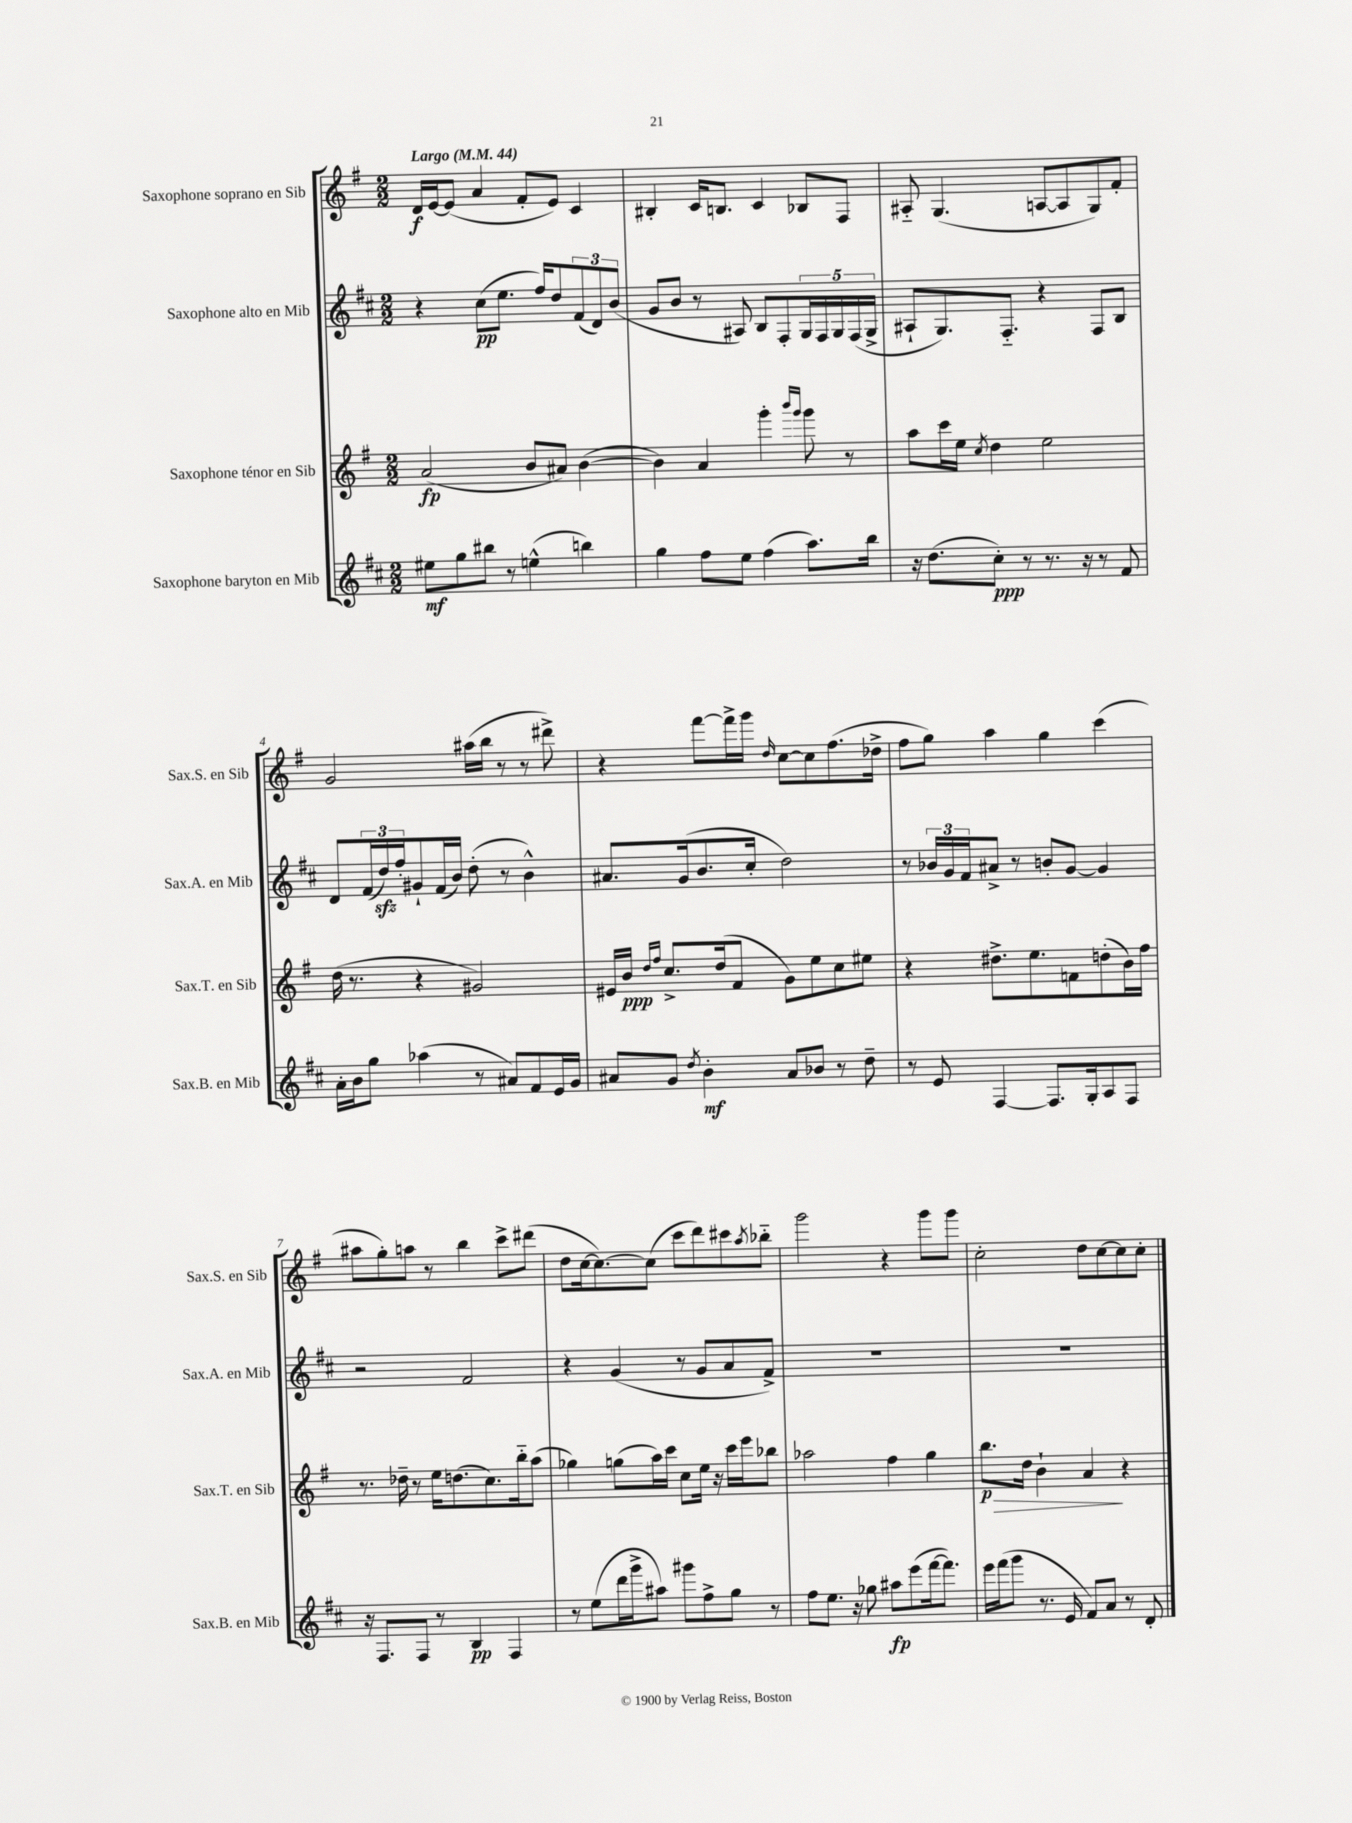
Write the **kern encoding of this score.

**kern	**dynam	**kern	**dynam	**kern	**dynam	**kern	**dynam
*part4	*part4	*part3	*part3	*part2	*part2	*part1	*part1
*staff4	*staff4	*staff3	*staff3	*staff2	*staff2	*staff1	*staff1
*I"Saxophone baryton en Mib	*	*I"Saxophone ténor en Sib	*	*I"Saxophone alto en Mib	*	*I"Saxophone soprano en Sib	*
*I'Sax.B. en Mib	*	*I'Sax.T. en Sib	*	*I'Sax.A. en Mib	*	*I'Sax.S. en Sib	*
*clefG2	*	*clefG2	*	*clefG2	*	*clefG2	*
*k[f#c#]	*	*k[f#]	*	*k[f#c#]	*	*k[f#]	*
*M2/2	*	*M2/2	*	*M2/2	*	*M2/2	*
*MM44	*	*MM44	*	*MM44	*	*MM44	*
=1	=1	=1	=1	=1	=1	=1	=1
!	!	!	!	!	!	!LO:TX:a:B:t=Largo	!
8ee#X\L	mf	(2a/	fp	4r	.	16d/LL	f
.	.	.	.	.	.	[16e/J	.
8gg\	.	.	.	.	.	(8e/J]	.
8bb#X\J	.	.	.	(8cc#\L	pp	4a/	.
8r	.	.	.	8.ee\J	.	.	.
(4een^^\	.	8b/L	.	.	.	8f#'/L	.
.	.	.	.	16ff#/KL)	.	.	.
.	.	8a#X/J)	.	8dd/	.	8e/J)	.
4bbn\)	.	([4b\	.	(12f#/	.	4c/	.
.	.	.	.	12d/)	.	.	.
.	.	.	.	(12b/J	.	.	.
=2	=2	=2	=2	=2	=2	=2	=2
4gg\	.	4b\])	.	8g/L	.	4B#X'/	.
.	.	.	.	8b/J	.	.	.
8ff#\L	.	4a/	.	8r	.	16c/KL	.
.	.	.	.	.	.	8.Bn/J	.
8ee\J	.	.	.	8A#X/)	.	.	.
(4ff#\	.	4ggg'\	.	8B/L	.	4c/	.
.	.	.	.	8F#'/	.	.	.
.	.	16qqbbb/LL	.	.	.	.	.
.	.	16qqggg/JJ	.	.	.	.	.
8.aa\L)	.	8ggg\	.	20G/L	.	8B-X/L	.
.	.	.	.	20F#/	.	.	.
.	.	.	.	20G/	.	.	.
.	.	8r	.	.	.	8F#/J	.
.	.	.	.	(20F#/	.	.	.
16bb\Jk	.	.	.	.	.	.	.
.	.	.	.	20G^/JJ	.	.	.
=3	=3	=3	=3	=3	=3	=3	=3
16r	.	8aa\L	.	8A#X`/L	.	8A#X/	.
(8.dd\L	.	.	.	.	.	.	.
.	.	16ccc\L	.	8.G/)	.	(4.G/	.
.	.	16ee\JJ	.	.	.	.	.
.	.	8qcc/	.	.	.	.	.
8cc#'\J)	ppp	4dd\	.	.	.	.	.
.	.	.	.	8.F#/J	.	.	.
8r	.	.	.	.	.	.	.
8.r	.	2ee\	.	4r	.	[8An/L	.
.	.	.	.	.	.	8A/]	.
16r	.	.	.	.	.	.	.
8r	.	.	.	8F#/L	.	8G/)	.
8f#/	.	.	.	8B/J	.	8f#'/J	.
!!LO:LB:g=z
=4	=4	=4	=4	=4	=4	=4	=4
16a'\LL	.	(16dd\	.	8d/L	.	2g/	.
16b\J	.	8.r	.	.	.	.	.
8gg\J	.	.	.	(24f#/L	.	.	.
.	.	.	.	24ddzz/)	.	.	.
.	.	.	.	24ff#'/J	.	.	.
(4aa-X\	.	4r	.	8g#X`/	.	.	.
.	.	.	.	(16f#/L	.	.	.
.	.	.	.	16b/JJ)	.	.	.
8r	.	2g#X/)	.	(8dd'\	.	(16aa#X\LL	.
.	.	.	.	.	.	16bb\JJ	.
8a#X/L)	.	.	.	8r	.	8r	.
8f#/	.	.	.	4b^^\)	.	8r	.
16e/L	.	.	.	.	.	8ddd#X^\)	.
16g/JJ	.	.	.	.	.	.	.
=5	=5	=5	=5	=5	=5	=5	=5
8a#X/L	.	16e#X/LL	.	8.a#X/L	.	4r	.
.	.	16b/JJ	ppp	.	.	.	.
.	.	16qqdd/LL	.	.	.	.	.
.	.	16qqff#/JJ	.	.	.	.	.
8g/J	.	8.cc^/L	.	.	.	.	.
.	.	.	.	(16g/k	.	.	.
8qdd/	.	.	.	.	.	.	.
4b'\	mf	.	.	8.b/	.	[8fff#\L	.
.	.	(16dd/k	.	.	.	.	.
.	.	8f#/J	.	.	.	16fff#^\L]	.
.	.	.	.	16cc#'/Jk	.	16ggg\JJ	.
.	.	.	.	.	.	16qqdd/	.
8a#/L	.	8g\L)	.	2dd\)	.	[8cc\L	.
8b-X/J	.	8ee\	.	.	.	8cc\]	.
8r	.	8cc\	.	.	.	(8.ff#\	.
8dd~\	.	8ee#X\J	.	.	.	.	.
.	.	.	.	.	.	16dd-X^\Jk	.
=6	=6	=6	=6	=6	=6	=6	=6
8r	.	4r	.	8r	.	8ff#\L	.
8e/	.	.	.	24b-X/LL	.	8gg\J)	.
.	.	.	.	24g/	.	.	.
.	.	.	.	24f#/J	.	.	.
[4F#/	.	8.dd#X^\L	.	8a#X^/J	.	4aa\	.
.	.	.	.	8r	.	.	.
.	.	8.ee\	.	.	.	.	.
8.F#/L]	.	.	.	8bn'/L	.	4gg\	.
.	.	8fn\	.	[8g/J	.	.	.
16G'/k	.	.	.	.	.	.	.
8A/	.	(8ddn'\	.	4g/]	.	(4ccc\	.
8F#/J	.	16b\L)	.	.	.	.	.
.	.	16ff#\JJ	.	.	.	.	.
!!LO:LB:g=z
=7	=7	=7	=7	=7	=7	=7	=7
16r	.	8.r	.	2r	.	8aa#X\L	.
8.F#/L	.	.	.	.	.	.	.
.	.	.	.	.	.	8gg'\)	.
.	.	16dd-X~\	.	.	.	.	.
8F#/J	.	8r	.	.	.	8aan\J	.
8r	.	16ee\KL	.	.	.	8r	.
.	.	(8.ddn\	.	.	.	.	.
4B/	pp	.	.	2f#/	.	4bb\	.
.	.	8.cc\)	.	.	.	.	.
4F#/	.	.	.	.	.	8ccc^\L	.
.	.	16bb\k	.	.	.	.	.
.	.	(8aa\J	.	.	.	(8ddd#X\J	.
=8	=8	=8	=8	=8	=8	=8	=8
8r	.	4gg-X\)	.	4r	.	8dd\L	.
(8ee\L	.	.	.	.	.	[16cc\k	.
.	.	.	.	.	.	8.cc\_)	.
16ddd\L	.	(8ggn\L	.	(4g/	.	.	.
16ggg^\J	.	.	.	.	.	.	.
8aa#X\J)	.	16aa\L)	.	.	.	(8cc\J]	.
.	.	16ccc\JJ	.	.	.	.	.
8ggg#X\L	.	8cc\L	.	8r	.	8ccc\L	.
8ff#^\	.	16ee\Jk	.	8g/L	.	8ddd\)	.
.	.	16r	.	.	.	.	.
8gg\J	.	16ccc\LL	.	8a/	.	8ccc#X\	.
.	.	16eee\J	.	.	.	.	.
.	.	.	.	.	.	8qaa/	.
8r	.	8bb-X\J	.	8f#^/J)	.	8bb-X\J	.
=9	=9	=9	=9	=9	=9	=9	=9
8ff#\L	.	2aa-X\	.	1r	.	2ggg\	.
8.ee\J	.	.	.	.	.	.	.
16r	.	.	.	.	.	.	.
8gg-X\	.	.	.	.	.	.	.
8aa#X\L	fp	4ff#\	.	.	.	4r	.
(8eee\	.	.	.	.	.	.	.
[16fff#\k	.	4gg\	.	.	.	8ggg\L	.
8.fff#\J])	.	.	.	.	.	.	.
.	.	.	.	.	.	8ggg\J	.
=10	=10	=10	=10	=10	=10	=10	=10
!	!	!	!LO:HP:b	!	!	!	!
16eee\LL	.	8.bb\L	> p	1r	.	2cc'\	.
(16fff#\J	.	.	.	.	.	.	.
8ggg\J	.	.	.	.	.	.	.
.	.	16dd\Jk	.	.	.	.	.
8.r	.	4b`\	.	.	.	.	.
16e/	.	.	.	.	.	.	.
8f#/L)	.	4a/	.	.	.	8dd\L	.
8a/J	.	.	.	.	.	[8cc\	.
8r	.	4r	]	.	.	8cc\]	.
8d'/	.	.	.	.	.	8cc'\J	.
==	==	==	==	==	==	==	==
*-	*-	*-	*-	*-	*-	*-	*-
